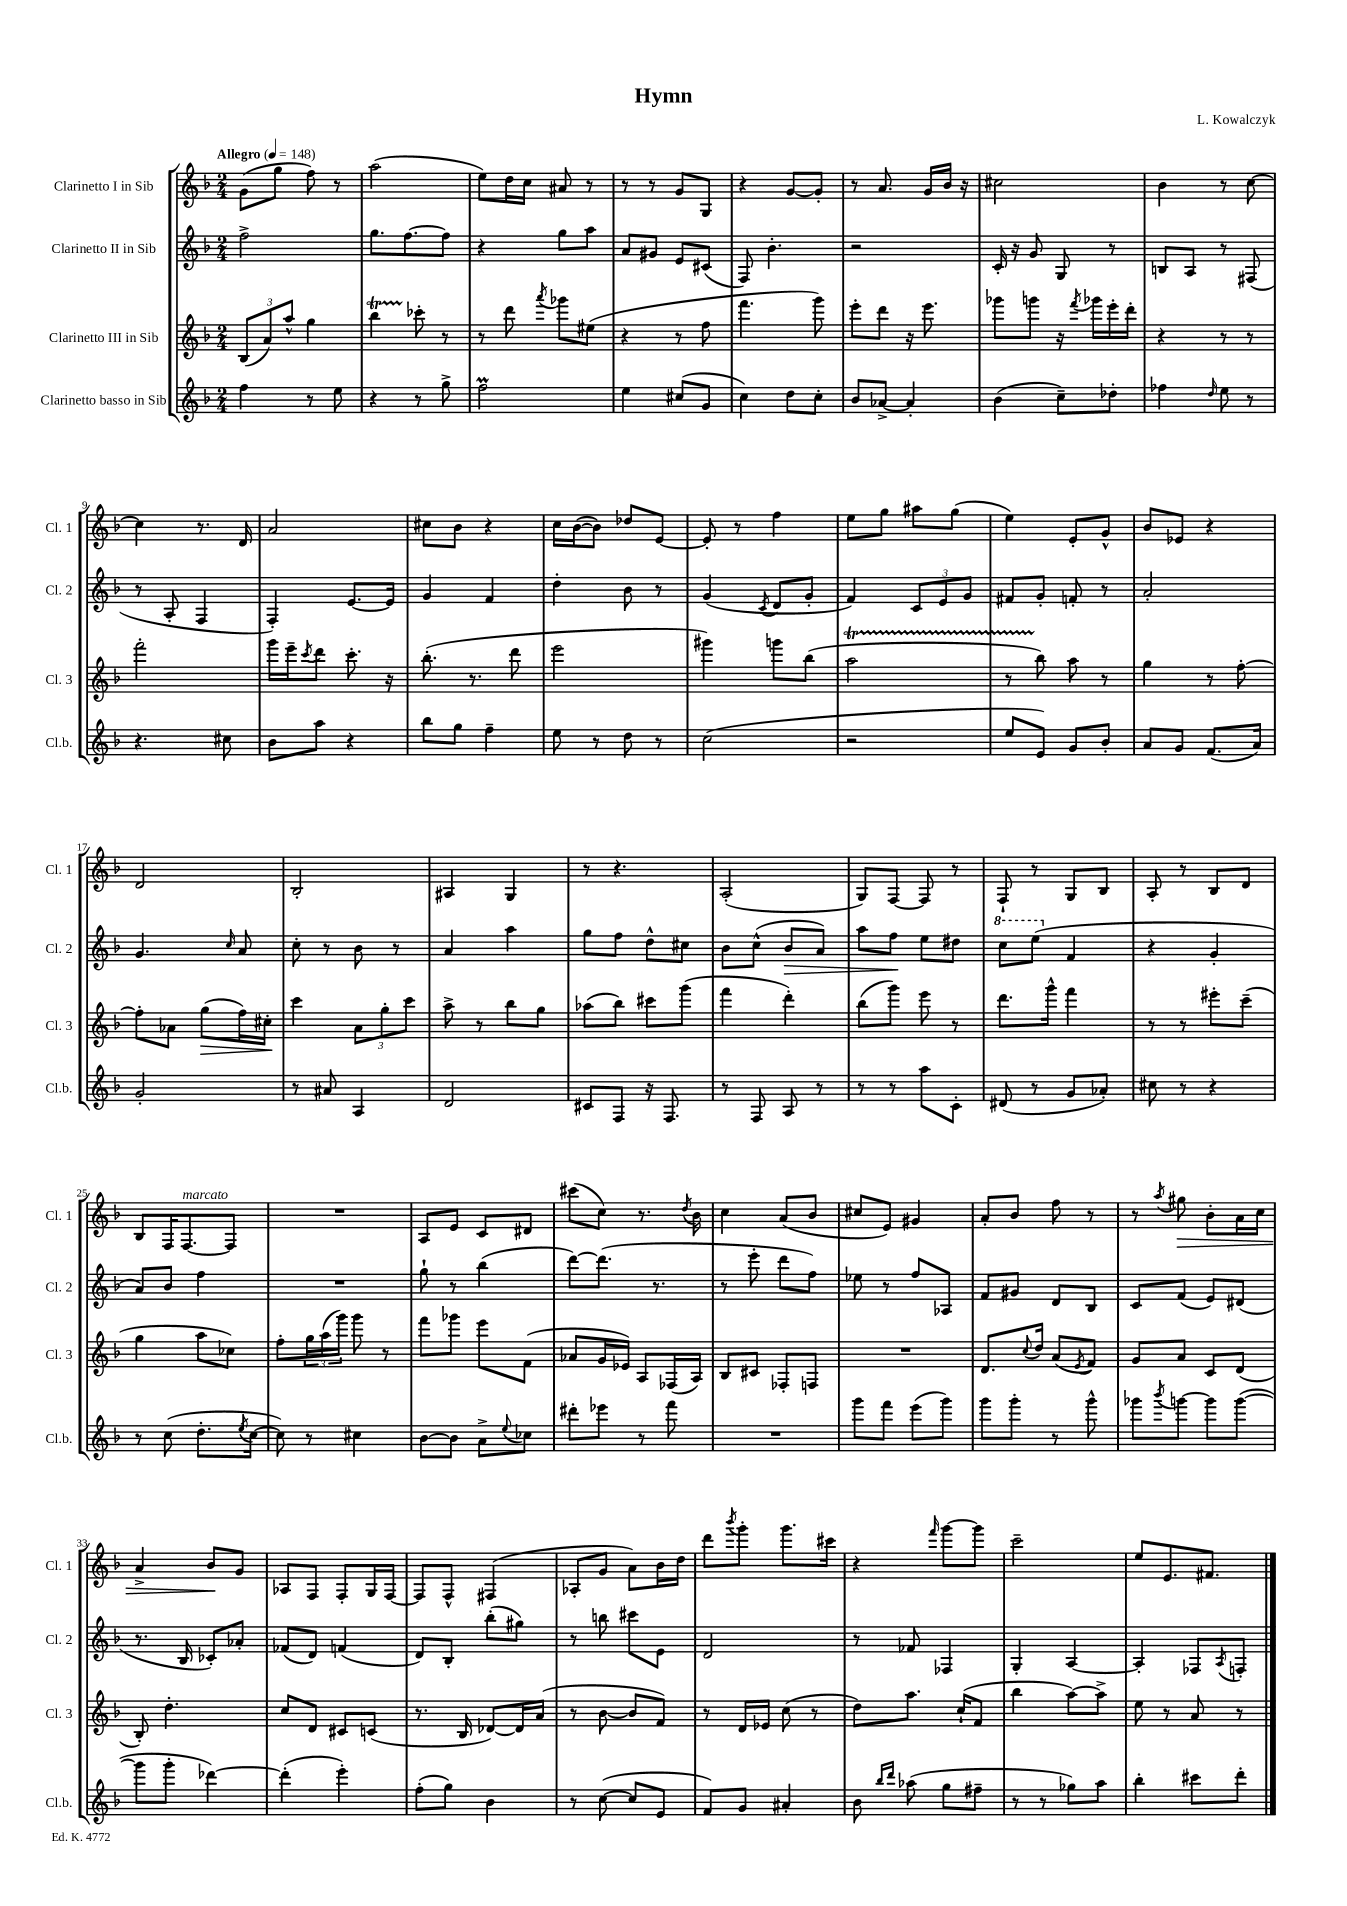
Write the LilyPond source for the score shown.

\header { title = "Hymn" composer = "L. Kowalczyk" }
<<
\new StaffGroup <<
\new Staff = "s0" \with { instrumentName = "Clarinetto I in Sib" shortInstrumentName = "Cl. 1" } {
    \clef treble \key f \major \numericTimeSignature \time 2/4 \tempo "Allegro" 4 = 148
    g'8( g''8 f''8) r8 |
    a''2( |
    e''8) d''16 c''16 ais'8 r8 |
    r8 r8 g'8 g8 |
    r4 g'8~ g'8-. |
    r8 a'8. g'16 bes'16 r16 |
    cis''2 |
    bes'4 r8 c''8~ |
    c''4 r8. d'16 |
    a'2 |
    cis''8 bes'8 r4 |
    c''16 bes'16~( bes'8) des''8 e'8~ |
    e'8-. r8 f''4 |
    e''8 g''8 ais''8 g''8( |
    e''4) e'8-. g'8-^ |
    bes'8 ees'8 r4 |
    d'2 |
    bes2-. |
    ais4 g4 |
    r8 r4. |
    a2-.( |
    g8) f8~ f8 r8 |
    f8-! r8 g8 bes8 |
    a8-. r8 bes8 d'8 |
    bes8 f16 f8.~^\markup { \italic "marcato" } f8 |
    R2 |
    a8 e'8 c'8 dis'8 |
    cis'''8( c''8) r8. \acciaccatura { d''8 } bes'16 |
    c''4 a'8( bes'8 |
    cis''8 e'8) gis'4 |
    a'8-. bes'8 f''8 r8 |
    r8 \acciaccatura { a''8 } gis''8\> bes'8-. a'16 c''16 |
    a'4-> bes'8\! g'8 |
    aes8 f8 f8-. g16 f16~ |
    f8 f8-^ fis4( |
    aes8-. g'8 a'8) bes'16 d''16 |
    d'''8 \acciaccatura { bes'''8 } g'''8-. g'''8. cis'''16 |
    r4 \grace { f'''16 } g'''8~ g'''8 |
    c'''2-- |
    e''8 e'8. fis'8. \bar "|." |
}
\new Staff = "s1" \with { instrumentName = "Clarinetto II in Sib" shortInstrumentName = "Cl. 2" } {
    \clef treble \key f \major \numericTimeSignature \time 2/4
    f''2-> |
    g''8. f''8.~ f''8 |
    r4 g''8 a''8 |
    a'8 gis'8 e'8 cis'8( |
    f8) bes'4.-. |
    r2 |
    c'16-. r16 g'8 g8 r8 |
    b8 a8 r8 fis8( |
    r8 a8-. f4 |
    f4-.) e'8.~ e'16 |
    g'4 f'4 |
    d''4-. bes'8 r8 |
    g'4( \acciaccatura { c'8 } d'8 g'8-. |
    f'4) \tuplet 3/2 { c'8 e'8 g'8 } |
    fis'8 g'8-. f'8-. r8 |
    a'2-. |
    g'4. \grace { c''16 } a'8 |
    c''8-. r8 bes'8 r8 |
    a'4 a''4 |
    g''8 f''8 d''8-^ cis''8 |
    bes'8 c''8-^( bes'8\> a'8) |
    a''8 f''8\! e''8 dis''8 |
    \ottava #1 c'''8 e'''8( \ottava #0 f'4 |
    r4 g'4-. |
    a'8) bes'8 f''4 |
    R2 |
    g''8-! r8 bes''4( |
    d'''8~) d'''8.( r8. |
    r8 e'''8-. d'''8 f''8) |
    ees''8 r8 f''8 aes8 |
    f'8 gis'8 d'8 bes8 |
    c'8 f'8( e'8) dis'8( |
    r8. bes16 ces'8-.) aes'8-. |
    fes'8( d'8) f'4( |
    d'8) bes8-. bes''8-.( gis''8) |
    r8 b''8 cis'''8 e'8 |
    d'2 |
    r8 fes'8 fes4 |
    g4-. a4~ |
    a4-. fes8 \acciaccatura { a8 } f8-. \bar "|." |
}
\new Staff = "s2" \with { instrumentName = "Clarinetto III in Sib" shortInstrumentName = "Cl. 3" } {
    \clef treble \key f \major \numericTimeSignature \time 2/4
    \tuplet 3/2 { bes8( a'8) a''8-^ } g''4 |
    bes''4\startTrillSpan ces'''8-.\stopTrillSpan r8 |
    r8 d'''8 \acciaccatura { a'''8 } ges'''8 eis''8( |
    r4 r8 f''8 |
    f'''4. g'''8) |
    e'''8-. d'''8 r16 e'''8. |
    ges'''8 g'''8 r16 \acciaccatura { f'''8 } ges'''16 e'''16-. d'''16-. |
    r4 r8 r8 |
    f'''2-. |
    g'''16 e'''16-- \acciaccatura { c'''8 } d'''8 c'''8.-. r16 |
    bes''8.-.( r8. d'''8 |
    e'''2 |
    gis'''4) g'''8 bes''8( |
    a''2\startTrillSpan |
    r8 bes''8\stopTrillSpan) a''8 r8 |
    g''4 r8 f''8~-. |
    f''8-. aes'8 g''8\>( f''16) cis''16-.\! |
    c'''4 \tuplet 3/2 { a'8 g''8-. c'''8 } |
    a''8-> r8 bes''8 g''8 |
    aes''8( bes''8) cis'''8 g'''8( |
    f'''4 d'''4-.) |
    bes''8( g'''8) e'''8 r8 |
    d'''8. g'''16-^ f'''4 |
    r8 r8 eis'''8-. c'''8--( |
    g''4 a''8 ces''8) |
    f''8-. \tuplet 3/2 { g''16 a''16( g'''16) } g'''8 r8 |
    f'''8 ges'''8 e'''8 f'8( |
    aes'8 g'16 ees'16) a8 fes16( a16) |
    bes8 cis'8 fes8-. f8 |
    R2 |
    d'8. \appoggiatura { c''8 } d''16 a'8( \acciaccatura { e'8 } f'8) |
    g'8 a'8 c'8 d'8( |
    bes8-.) d''4.-. |
    c''8 d'8 cis'8 c'8( |
    r8. bes16 des'8~) des'16 a'16( |
    r8 bes'8~ bes'8 f'8) |
    r8 d'16 ees'16 c''8( r8 |
    d''8) a''8. c''16-!( f'8 |
    bes''4 a''8~) a''8-> |
    e''8 r8 a'8 r8 \bar "|." |
}
\new Staff = "s3" \with { instrumentName = "Clarinetto basso in Sib" shortInstrumentName = "Cl.b." } {
    \clef treble \key f \major \numericTimeSignature \time 2/4
    f''4 r8 e''8 |
    r4 r8 g''8-> |
    f''2\prall |
    e''4 cis''8( g'8 |
    c''4) d''8 c''8-. |
    bes'8 aes'8~-> aes'4-. |
    bes'4( c''8--) des''8-. |
    fes''4 \grace { d''16 } e''8 r8 |
    r4. cis''8 |
    bes'8 a''8 r4 |
    bes''8 g''8 f''4-- |
    e''8 r8 d''8 r8 |
    c''2( |
    r2 |
    e''8 e'8) g'8 bes'8-. |
    a'8 g'8 f'8.( a'16) |
    g'2-. |
    r8 ais'8 a4 |
    d'2 |
    cis'8 f8 r16 f8. |
    r8 f8 a8 r8 |
    r8 r8 a''8 c'8-. |
    dis'8( r8 g'8 aes'8-.) |
    cis''8 r8 r4 |
    r8 c''8( d''8.-. \acciaccatura { e''8 } c''16~ |
    c''8) r8 cis''4 |
    bes'8~ bes'8 a'8-> \appoggiatura { e''8 } ces''8 |
    dis'''8-. ees'''8 r8 f'''8 |
    R2 |
    g'''8 f'''8 e'''8( g'''8) |
    g'''8 g'''8-. r8 g'''8-^ |
    ges'''8 \acciaccatura { bes'''8 } g'''8~ g'''8 g'''8~( |
    g'''8 g'''8-. des'''4~) |
    des'''4-.( e'''4-.) |
    f''8-.( g''8) bes'4 |
    r8 c''8~( c''8 e'8 |
    f'8) g'8 ais'4-. |
    bes'8 \grace { bes''16 d'''16 } aes''8( g''8 fis''8-- |
    r8 r8 ges''8) a''8 |
    bes''4-. cis'''8 d'''8-. \bar "|." |
}
>>
>>
